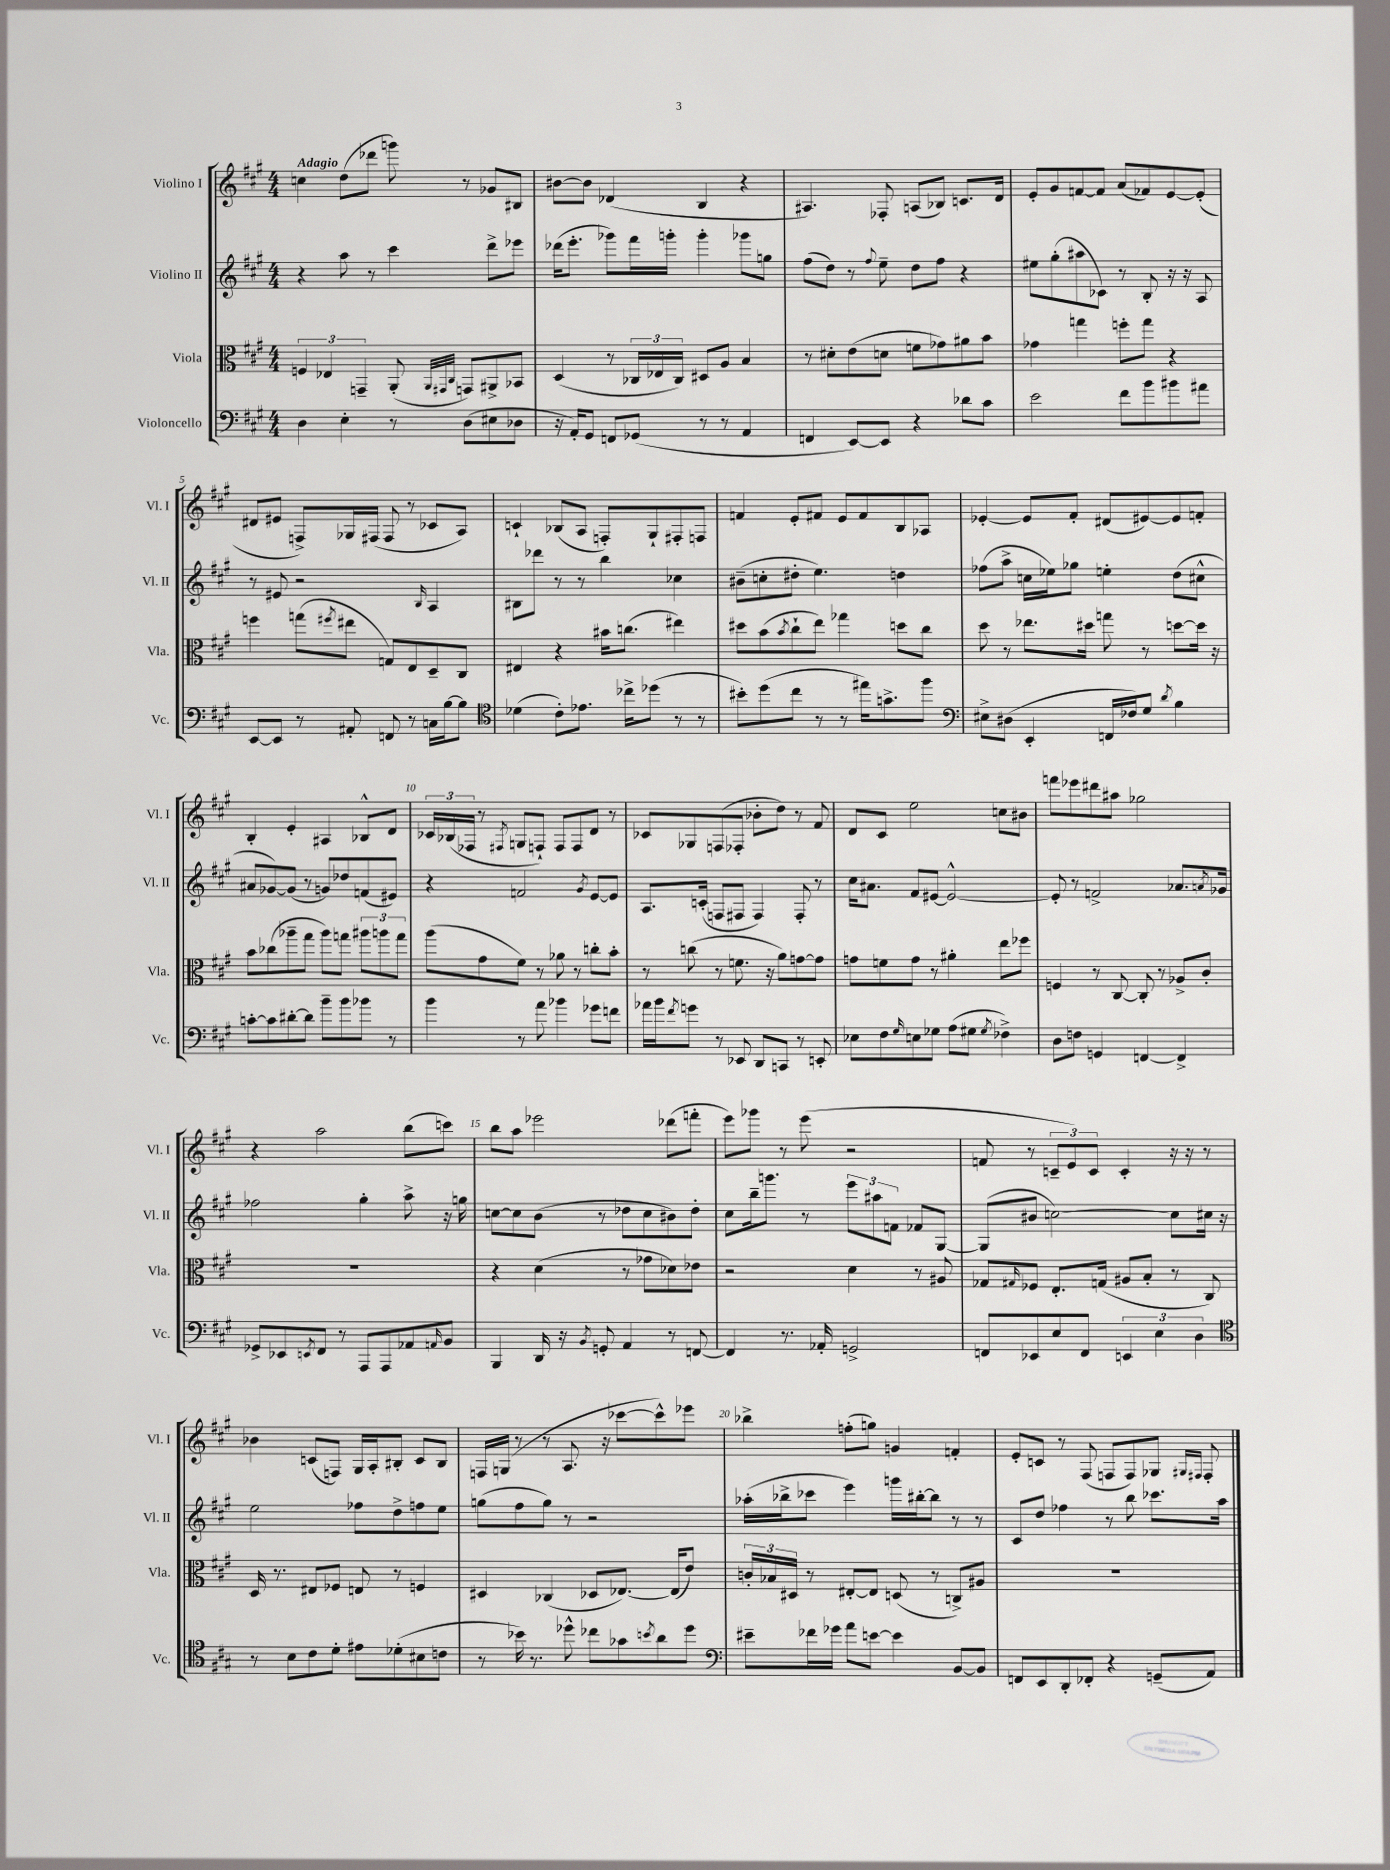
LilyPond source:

<<
\new StaffGroup <<
\new Staff = "s0" \with { instrumentName = "Violino I" shortInstrumentName = "Vl. I" } {
    \clef treble \key a \major \numericTimeSignature \time 4/4 \tempo "Adagio"
    c''4 d''8( des'''8 g'''8) r8 ges'8 bis8 |
    bis'8~ bis'8 des'4( b4 r4 |
    ais4.) fes8-. a8( bes8) c'8. d'16 |
    e'8-. gis'8 f'8~ f'8 a'8( fes'8) e'8~ e'8-.( |
    dis'8 eis'8 f8->) ges16 fis16( fis8 r8 ces'8 a8) |
    c'4-! bes8( a8 f8-.) gis8-! fis8-. f8 |
    f'4 e'8-. fis'8 e'8 fis'8 b8 aes8 |
    ees'4~-. ees'8 fis'8-. dis'8( eis'8~) eis'8 f'8-. |
    b4-. e'4-. ais4 bes8-^ d'8 |
    \tuplet 3/2 { ces'16 bes16( fes16 } r8 \acciaccatura { fis8 } g8 f8-!) f8 f8 d'8 r8 |
    ces'8 ges8 f8( fes8-. bes'8-. d''8) r8 fis'8 |
    d'8 cis'8 e''2 c''8 bis'8 |
    f'''8 ees'''8 dis'''8 ais''8 ges''2 |
    r4 a''2 b''8( c'''8) |
    b''8 a''8 ees'''2 des'''8( f'''8-. |
    e'''8) ges'''8 r8 e'''8( r2 |
    f'8 r8 \tuplet 3/2 { c'8-- e'8) c'8 } c'4-. r16 r16 r8 |
    bes'4 c'8( f8) gis16 a16-. bis8-. c'8 bis8 |
    f16 g16( r8 r8 a8. r16 ces'''8~ ces'''8-^) ees'''8 |
    bes''4-> f''8-.( g''8) g'4 f'4-. |
    e'8-. c'8 r8 fis8( f8 f8) ges8 \grace { gis16 fis16 } fis8-. \bar "|." |
}
\new Staff = "s1" \with { instrumentName = "Violino II" shortInstrumentName = "Vl. II" } {
    \clef treble \key a \major \numericTimeSignature \time 4/4
    r4 a''8 r8 cis'''4 d'''8-> ees'''8 |
    des'''16( e'''8.-. ges'''8) fis'''16 g'''16-. g'''4-. ges'''8 g''8 |
    fis''8( d''8) r8 \appoggiatura { fis''8 } e''8-- d''8 fis''8 r4 |
    eis''8 gis''8-.( ais''8 ces'8) r8 b8-. r16 r16 a8 |
    r8 eis'8 r2 \grace { b16 } a4 |
    bis8 des'''8 r8 r8 b''4 ces''4 |
    bis'8--( c''8-. dis''8-. e''4.) d''4 |
    fes''8( a''8-> c''16 ees''16) ges''8 e''4-. d''8( cis''8-^ |
    ais'8 ges'8~) ges'8( r8 g'8) des''8 f'8( eis'8) |
    r4 f'2 \acciaccatura { gis'8 } e'8~ e'8 |
    a8. c'16-.( f8 fis8 fis4) fis8-. r8 |
    cis''16 ais'8. fis'8 eis'8~ eis'2~-^ |
    eis'8-. r8 f'2-> aes'8. \acciaccatura { a'8 } ges'16 |
    fes''2 gis''4-. a''8-> r16 g''16 |
    c''8~ c''8 b'8( r8 des''8 c''8 bis'8) des''8-. |
    cis''8 b''16-- g'''8. r8 \tuplet 3/2 { e'''8 ais''8 f'8 } fes'8 gis8~ |
    gis8( bis'8 c''2~) c''8 cis''16 r16 |
    e''2 fes''8 d''8-> f''8 e''8 |
    g''8( fis''8 g''8) r8 r2 |
    aes''16-.( bes''16-> ces'''8 e'''4) g'''16 bis''16~-. bis''8 r8 r8 |
    cis'8 d''8 fes''4 r8 b''8 ces'''8. a''16 \bar "|." |
}
\new Staff = "s2" \with { instrumentName = "Viola" shortInstrumentName = "Vla." } {
    \clef alto \key a \major \numericTimeSignature \time 4/4
    \tuplet 3/2 { f4 ees4 g,4-- } a,8-.( \grace { a,32 gis,32 cis32 } g,8) ais,8-> bes,8 |
    d4( r8 \tuplet 3/2 { ces16 ees16 ces16) } dis8 a8 b4 |
    r8 dis'8-. e'8( d'8 f'8 ges'8) ais'8 b'8 |
    ges'4 g''4 f''8-. g''8 r4 |
    f''4 g''8( \acciaccatura { fis''8 } eis''8 g8) e8 d8-- cis8 |
    eis4 r4 bis'16 c''8.( eis''4) |
    dis''8 b'8( \acciaccatura { b'8 } cis''8-! e''8) ges''4 d''8 cis''8 |
    d''8 r8 ees''8. dis''16 g''8 r8 d''8~ d''16 r16 |
    b'8 ces''8( aes''8-- gis''8 aes''8) g''8 \tuplet 3/2 { ais''8 a''8 g''8 } |
    a''8( gis'8 fis'8) r8 aes'8 r8 c''8-. b'8-. |
    r8 c''8( r8 f'8. r16 a'8) g'8~ g'8 |
    g'8 f'8 g'8 r8 ais'4-. e''8 fes''8 |
    f4 r8 cis8~ cis8-. r8 aes8-> cis'8-. |
    R1 |
    r4 d'4( r8 ges'8 des'8) ees'8 |
    r2 d'4 r8 ais8 |
    ges8 \grace { gis16 } fes8 e8.-. g16( ais8 b8-. r8 cis8) |
    d16 r8. eis8 fes8 e8 r8 f4 |
    dis4 ces4( des8 ees8.~) ees16( e'8) |
    \tuplet 3/2 { c'16-. bes16 dis16 } r8 eis8~-. eis8 d8( r8 c8->) ais8 |
    R1 \bar "|." |
}
\new Staff = "s3" \with { instrumentName = "Violoncello" shortInstrumentName = "Vc." } {
    \clef bass \key a \major \numericTimeSignature \time 4/4
    d4 e4-. r8 d8( eis8 des8 |
    r16 a,16-.) gis,8 f,8 ges,8( r8 r8 a,4 |
    f,4 e,8~) e,8 r4 des'8 cis'8 |
    e'2 fis'8 b'8 bis'8 ais'8 |
    e,8~ e,8 r8 ais,8-. f,8 r8 c16 b16~ b8 |
    \clef tenor des'4( cis'8-.) ees'8. ces''16-> des''8( r8 r8 |
    bis'8-.) d''8( cis''8 r8 r8 eis''16) g'8.-> fis''8 |
    \clef bass eis8-> dis8( e,4-. f,16 fes16) gis8 \acciaccatura { d'8 } b4 |
    c'8~-. c'8 dis'8~-. dis'8 b'8-- b'8 bes'8 r8 |
    b'4 r8 a'8 bes'4 ges'8 f'8 |
    aes'16 b'16 \acciaccatura { fis'8 } g'8 r8 ees,8 d,8 c,8 r8 e,8-. |
    ees8 fis8 \grace { gis16 } e8 ges8 a8( gis8 \acciaccatura { gis8 } fes4->) |
    d8 f8 g,4 f,4~ f,4-> |
    ges,8-> ees,8 \acciaccatura { e,8 } fis,8 r8 a,,8 a,,8 aes,8 \grace { a,16 } b,8 |
    b,,4 d,16 r16 \acciaccatura { b,8 } g,8-. a,4 r8 f,8~ |
    f,4 r8. aes,16-. g,2-> |
    f,8 ees,8 e8 f,8 \tuplet 3/2 { e,4 e4 d4 } |
    \clef tenor r8 b8 cis'8 d'8-. eis'8 des'8-.( bis8 c'8 |
    r8 bes'16) r8. des''8-^ ces''8 ges'8 \acciaccatura { b'8 } a'8 des''8 |
    \clef bass eis'8-- fes'16 ges'16 a'8 e'8~ e'4 b,8~ b,8 |
    f,8 e,8 d,8-. fes,8-. r4 g,8--( a,8) \bar "|." |
}
>>
>>
\layout { \context { \Score \override BarNumber.break-visibility = ##(#f #t #t) barNumberVisibility = #(every-nth-bar-number-visible 5) } }
